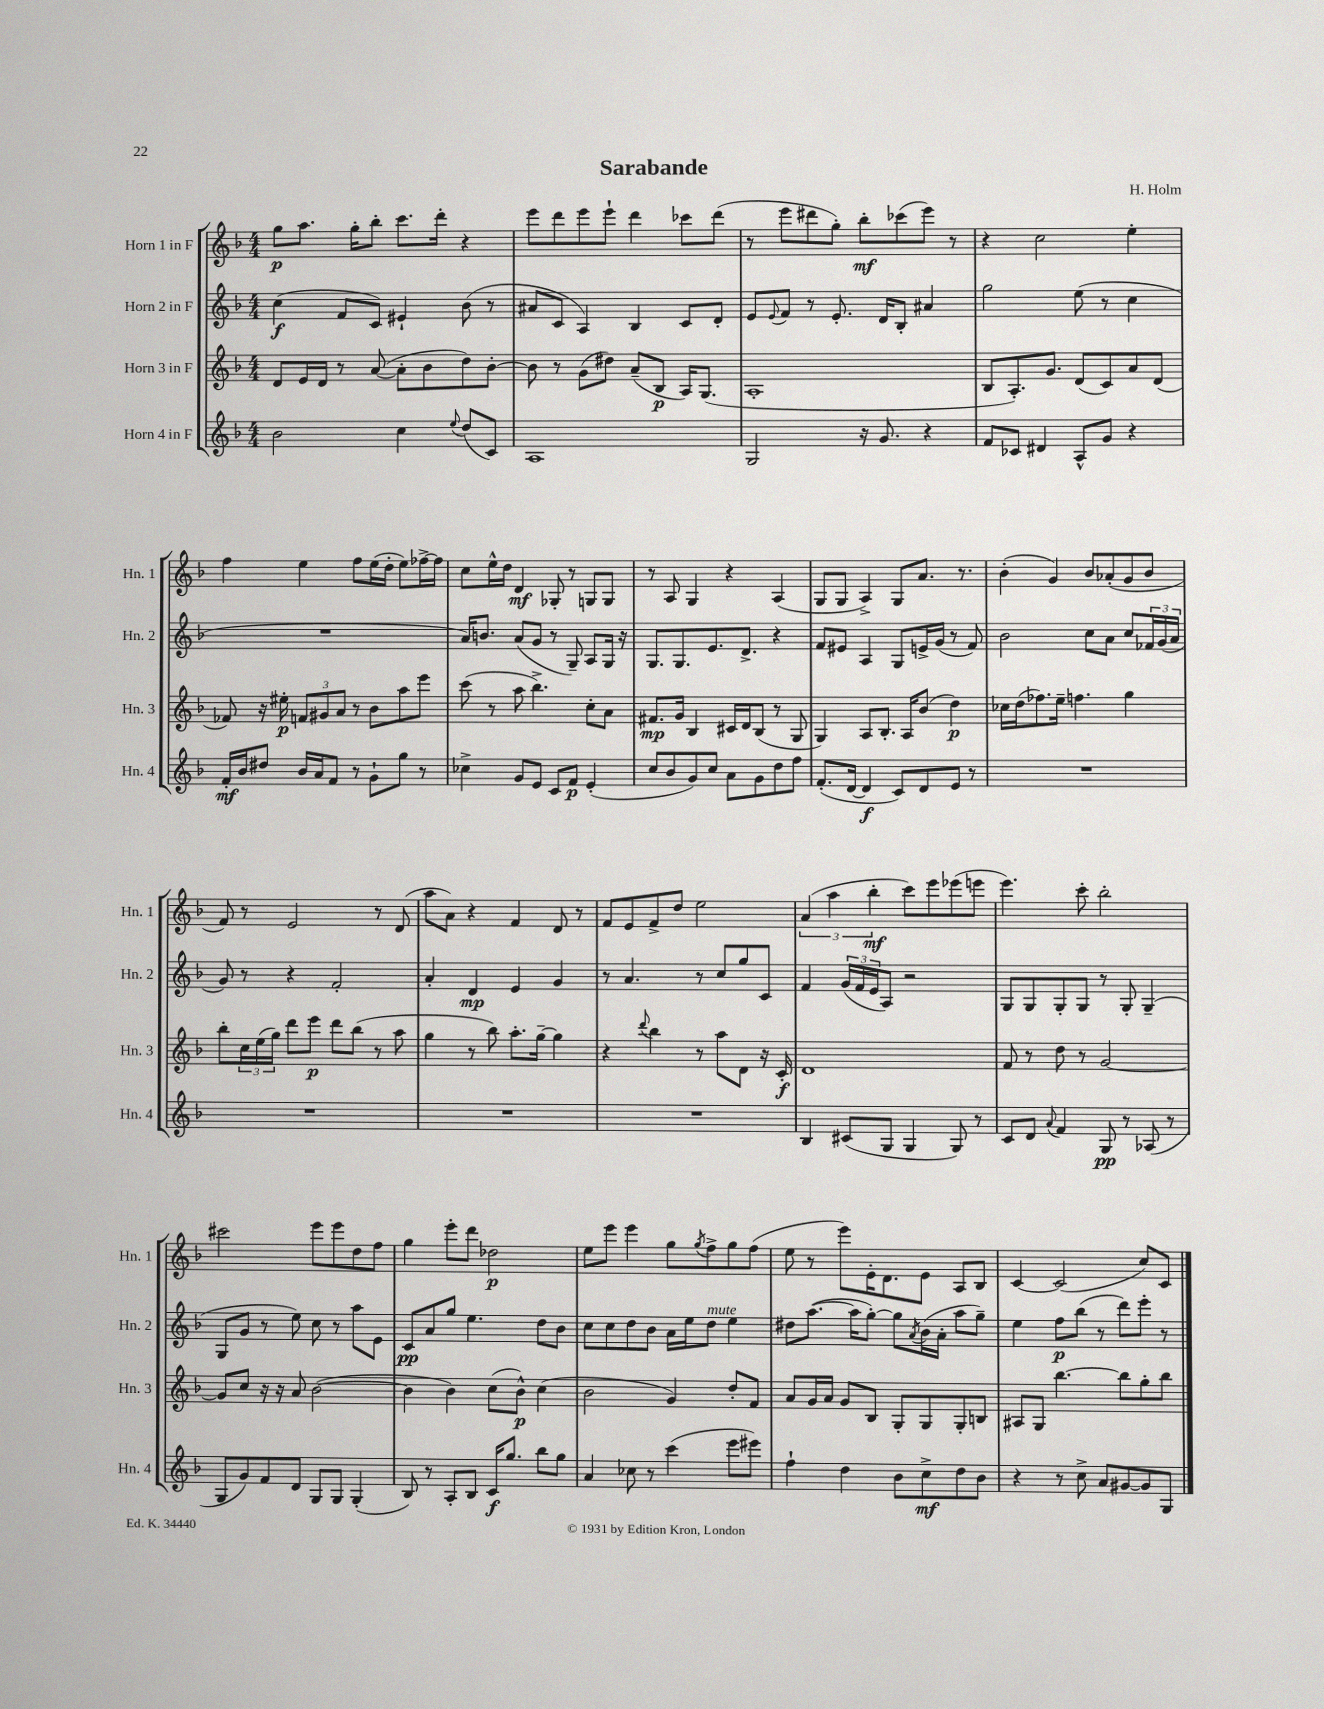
\header { title = "Sarabande" composer = "H. Holm" }
<<
\new StaffGroup <<
\new Staff = "s0" \with { instrumentName = "Horn 1 in F" shortInstrumentName = "Hn. 1" } {
    \clef treble \key f \major \numericTimeSignature \time 4/4
    g''8\p a''8. g''16-. bes''8-. c'''8. d'''16-. r4 |
    e'''8 d'''8 e'''8 e'''8-! d'''4 ces'''8 d'''8( |
    r8 e'''8 dis'''8 g''8-.) bes''8-.\mf ces'''8( e'''8) r8 |
    r4 c''2 e''4-. |
    f''4 e''4 f''8 e''16( d''16-. e''8) fes''16~-> fes''16 |
    c''8 e''16-^ d''16 d'4\mf ges8-. r8 g8 g8 |
    r8 a8 g4 r4 a4( |
    g8 g8 a4->) g8 a'8. r8. |
    bes'4-.( g'4) bes'8 aes'8-.( g'8 bes'8 |
    f'8) r8 e'2 r8 d'8( |
    a''8 a'8) r4 f'4 d'8 r8 |
    f'8 e'8 f'8-> d''8 e''2 |
    \tuplet 3/2 { a'4( a''4 bes''4-.\mf } c'''8) e'''8 ees'''8( e'''8 |
    e'''4.) c'''8-. bes''2-. |
    cis'''2 e'''8 e'''8 d''8 f''8 |
    g''4 e'''8-. d'''8 des''2\p |
    e''8 e'''8 e'''4 g''8 \acciaccatura { g''8 } f''8-> g''8 f''8( |
    e''8 r8 e'''8) e'16-. d'8. e'8 a8 bes8 |
    c'4~ c'2( c''8) c'8 \bar "|." |
}
\new Staff = "s1" \with { instrumentName = "Horn 2 in F" shortInstrumentName = "Hn. 2" } {
    \clef treble \key f \major \numericTimeSignature \time 4/4
    c''4\f( f'8 c'8) eis'4-! bes'8( r8 |
    ais'8 c'8 a4) bes4 c'8 d'8-. |
    e'8 \appoggiatura { e'8 } f'8 r8 e'8.-. d'16 bes8-. ais'4 |
    g''2 e''8( r8 c''4 |
    R1 |
    a'16) b'8. a'8( g'8 r8 g8--) a8 g16 r16 |
    g8. g8. e'8. d'8.-> r4 |
    f'8 eis'8 a4 g8 e'16-> g'16( r8 f'8) |
    bes'2 c''8 a'8 c''8 \tuplet 3/2 { fes'16 g'16( a'16 } |
    g'8) r8 r4 f'2-. |
    a'4-. d'4\mp e'4 g'4 |
    r8 a'4. r8 c''8 g''8 c'8 |
    f'4 \tuplet 3/2 { g'16( f'16 e'16 } a8) r2 |
    g8 g8 g8-. g8 r8 g8-. g4--( |
    g8 g'8 r8 e''8) c''8 r8 a''8 e'8 |
    c'8\pp a'8 g''8 e''4. d''8 bes'8 |
    c''8 c''8 d''8 bes'8 a'16 e''16 d''8^\markup { \italic "mute" } e''4 |
    dis''8 a''8.~( a''16 g''8~-.) g''8 \acciaccatura { a'8 } bes'16( a'16-. a''8 g''8--) |
    e''4 f''8\p bes''8( r8 d'''8) e'''8-. r8 \bar "|." |
}
\new Staff = "s2" \with { instrumentName = "Horn 3 in F" shortInstrumentName = "Hn. 3" } {
    \clef treble \key f \major \numericTimeSignature \time 4/4
    d'8 e'16 d'16 r8 a'8~( a'8-. bes'8 d''8) bes'8~-. |
    bes'8 r8 g'8( dis''8) a'8--( bes8\p a16) g8.( |
    a1-. |
    bes8 a8.-.) g'8. d'8( c'8) a'8 d'8( |
    fes'8) r16 eis''16-.\p \tuplet 3/2 { f'8 gis'8 a'8 } r8 bes'8 a''8 e'''8 |
    c'''8( r8 a''8 bes''4.->) c''8-. a'8 |
    fis'8.\mp g'16 bes4 cis'16 d'16 bes8( r8 g8 |
    g4) a8 bes8.-. a16 bes'8( d''4\p) |
    ces''16 d''16( fes''8.) e''16-- f''4. g''4 |
    bes''8-. \tuplet 3/2 { c''16 e''16( g''16) } d'''8 e'''8\p d'''8 bes''8( r8 a''8 |
    g''4 r8 bes''8) a''8.-. g''16~-- g''4 |
    r4 \appoggiatura { d'''8 } bes''4 r8 a''8 d'8 r16 c'16-.\f |
    d'1 |
    f'8 r8 d''8 r8 g'2~ |
    g'8 c''8 r16 r16 a'8 bes'2~( |
    bes'4 bes'4) c''8( bes'8-^\p) c''4( |
    bes'2 g'4) d''8-. f'8 |
    a'8 g'16 a'16 g'8 bes8 g8-. g8 g8-. b8 |
    ais8 g8 bes''4.~ bes''8 g''8-. bes''8 \bar "|." |
}
\new Staff = "s3" \with { instrumentName = "Horn 4 in F" shortInstrumentName = "Hn. 4" } {
    \clef treble \key f \major \numericTimeSignature \time 4/4
    bes'2 c''4 \appoggiatura { e''8 } d''8( c'8) |
    a1 |
    g2 r16 g'8. r4 |
    f'8 ces'8 dis'4 a8-^ g'8 r4 |
    f'16-.\mf bes'16 dis''8 bes'16 a'16 f'8 r8 g'8-! g''8 r8 |
    ces''4-> g'8 e'8 c'8 f'8\p e'4-.( |
    c''8 bes'8 g'8) c''8 a'8 g'8 d''8 f''8 |
    f'8.-.( d'16~ d'4\f c'8) d'8 e'8 r8 |
    R1 |
    R1 |
    R1 |
    R1 |
    bes4 cis'8( g8 g4 g8) r8 |
    c'8 d'8 \appoggiatura { a'8 } f'4 g8\pp r8 aes8( r8 |
    g8 g'8) f'8 d'8 g8 g8 g4-.( |
    bes8) r8 a8-. bes8 c'16\f g''8. bes''8 g''8 |
    a'4 ces''8 r8 c'''4( e'''8 eis'''8) |
    f''4-! d''4 bes'8 c''8->\mf d''8 bes'8 |
    r4 r8 c''8-> a'8 gis'8~ gis'8 g8 \bar "|." |
}
>>
>>
\layout { \context { \Score \remove "Bar_number_engraver" } }
